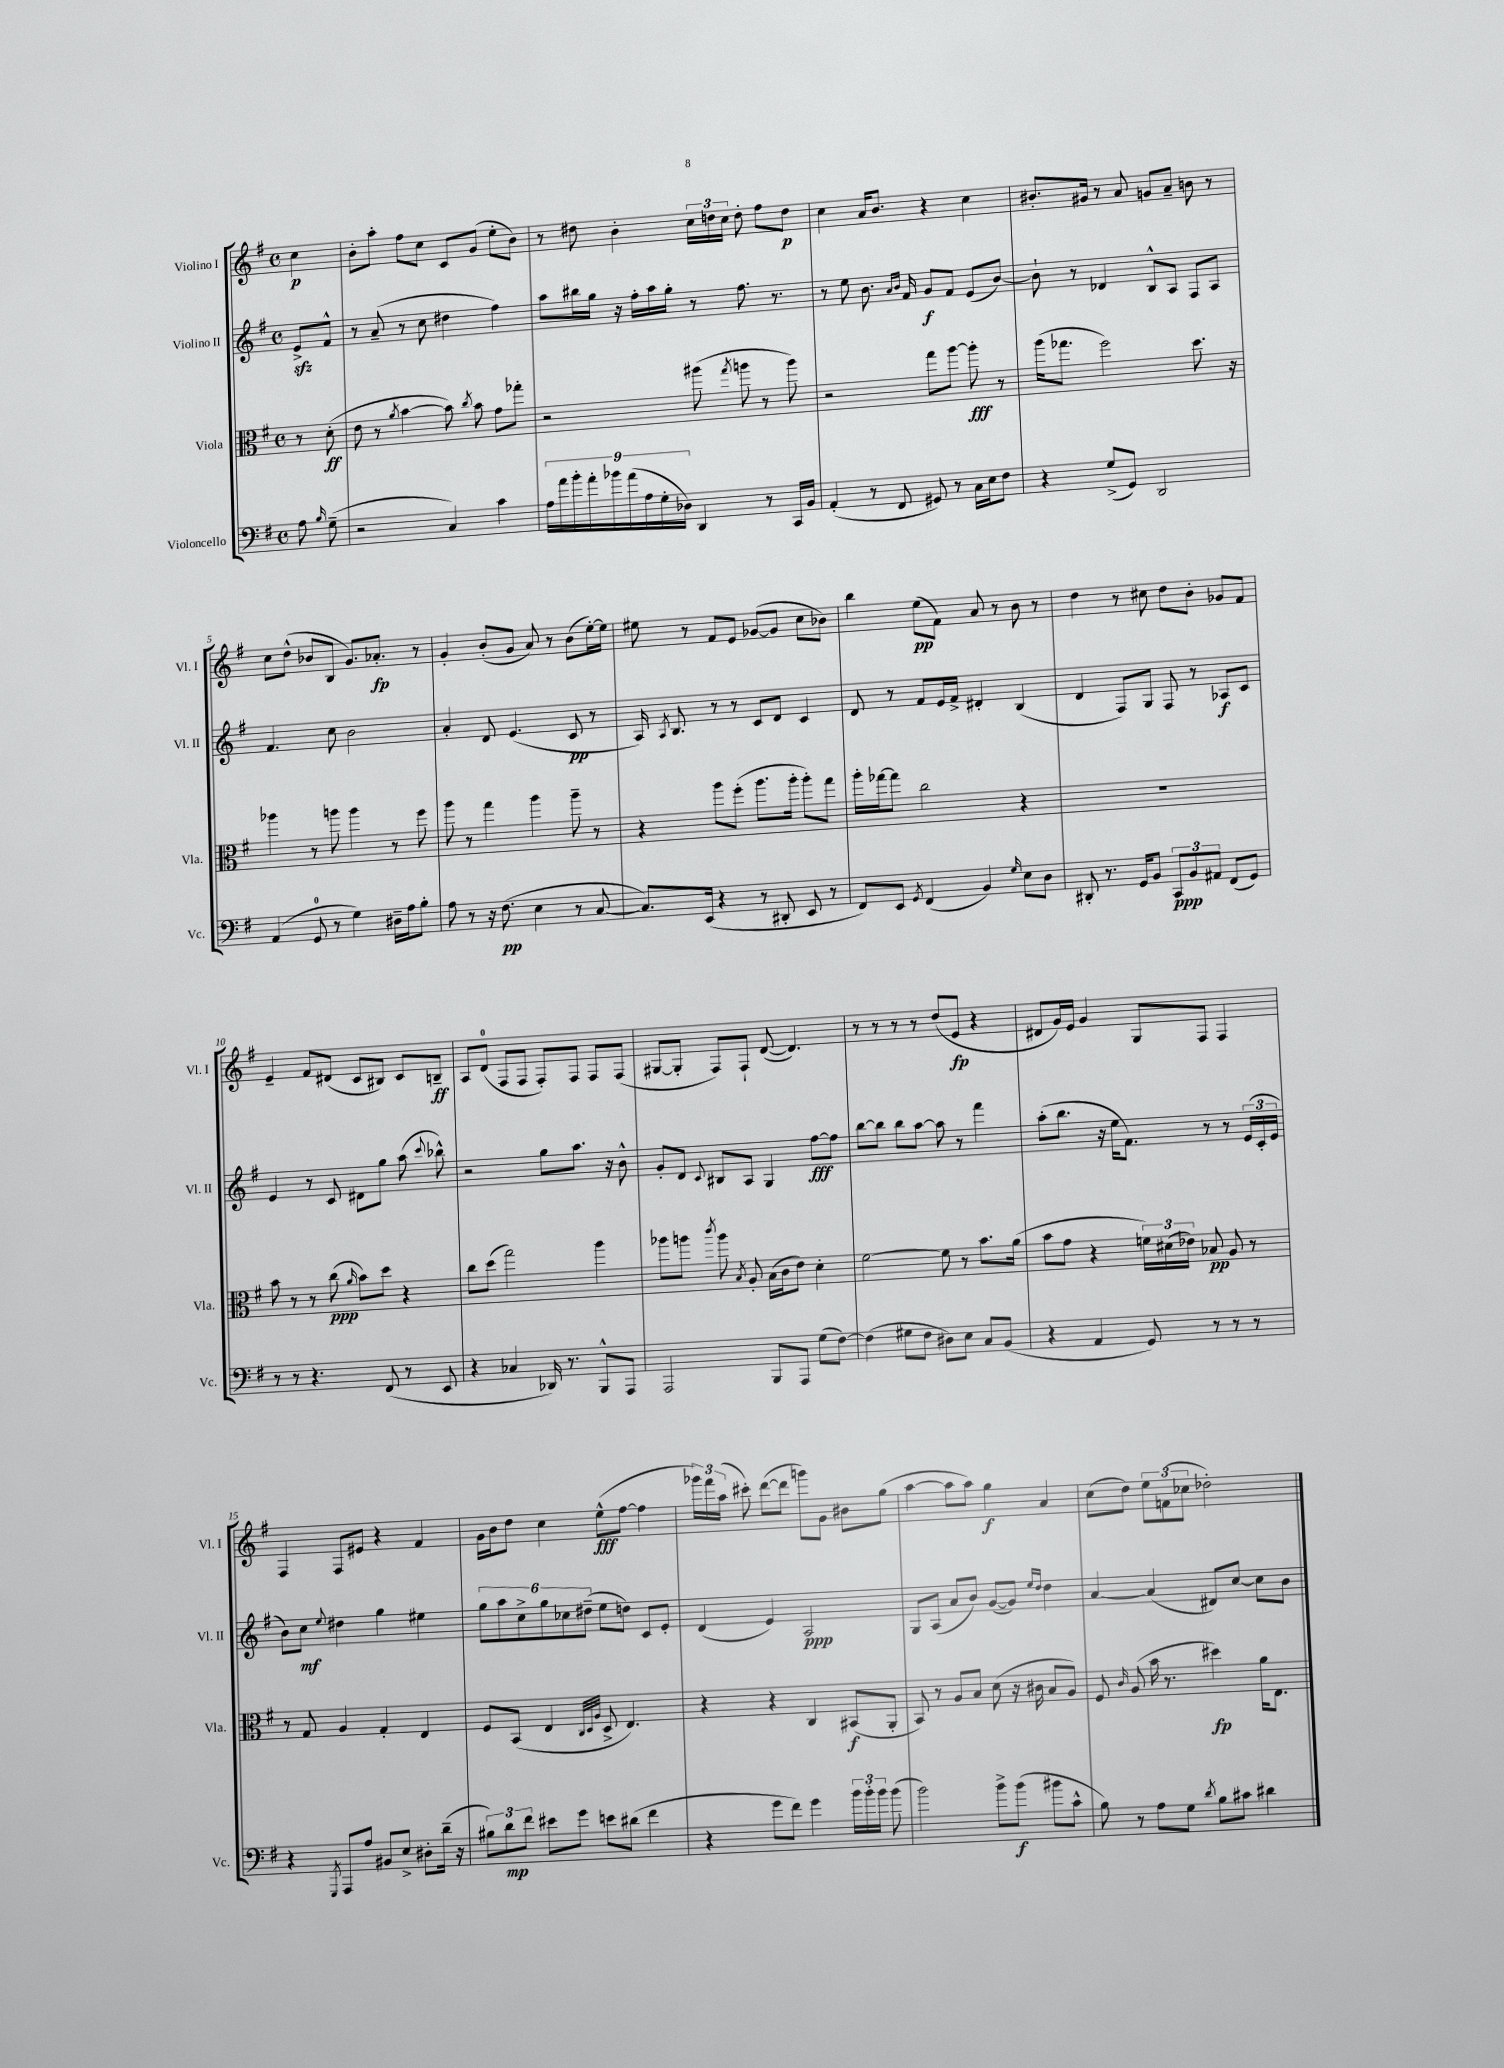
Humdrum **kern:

**kern	**dynam	**kern	**dynam	**kern	**dynam	**kern	**dynam
*part4	*part4	*part3	*part3	*part2	*part2	*part1	*part1
*staff4	*staff4	*staff3	*staff3	*staff2	*staff2	*staff1	*staff1
*I"Violoncello	*	*I"Viola	*	*I"Violino II	*	*I"Violino I	*
*I'Vc.	*	*I'Vla.	*	*I'Vl. II	*	*I'Vl. I	*
*clefF4	*	*clefC3	*	*clefG2	*	*clefG2	*
*k[f#]	*	*k[f#]	*	*k[f#]	*	*k[f#]	*
*M4/4	*	*M4/4	*	*M4/4	*	*M4/4	*
*met(c)	*	*met(c)	*	*met(c)	*	*met(c)	*
=	=	=	=	=	=	=	=
8A\	.	8r	.	8ezz^/L	.	4cc\	p
16qqB/	.	.	.	.	.	.	.
(8G~\	.	(8d'\	ff	8f#^^/J	.	.	.
=1	=1	=1	=1	=1	=1	=1	=1
2r	.	8e\	.	8r	.	8b'\L	.
.	.	8r	.	(8a~/	.	8aa'\J	.
.	.	8qa/	.	.	.	.	.
.	.	[4b\	.	8r	.	8ff#\L	.
.	.	.	.	8cc\	.	8cc\J	.
4C/)	.	8b\])	.	4dd#X\	.	8c/L	.
.	.	8qcc/	.	.	.	.	.
.	.	8b\	.	.	.	(8g/J	.
4c\	.	8g\L	.	4ff#\)	.	8ee'\L	.
.	.	8gg-X'\J	.	.	.	8b\J)	.
=2	=2	=2	=2	=2	=2	=2	=2
18A\LL	.	2r	.	8aa\L	.	8r	.
18a\	.	.	.	.	.	.	.
18b'\	.	.	.	.	.	.	.
.	.	.	.	16bb#X\L	.	8dd#X\	.
18a'\	.	.	.	.	.	.	.
.	.	.	.	16gg\JJ	.	.	.
18b-X\	.	.	.	.	.	.	.
.	.	.	.	16r	.	4b'\	.
(18a\	.	.	.	.	.	.	.
.	.	.	.	16ff#'\LL	.	.	.
18A\	.	.	.	.	.	.	.
.	.	.	.	16aa\	.	.	.
18G'\	.	.	.	.	.	.	.
.	.	.	.	16gg'\JJ	.	.	.
18D-X\JJ)	.	.	.	.	.	.	.
4DD/	.	(8aa#X\	.	8r	.	24cc\LL	.
.	.	.	.	.	.	24ddn\	.
.	.	.	.	.	.	24cc\JJ	.
.	.	8qgg/	.	.	.	.	.
.	.	8aan\	.	8.ff#\	.	8dd'\	.
8r	.	8r	.	.	.	8ff#\L	.
.	.	.	.	8.r	.	.	.
16CC/LL	.	8aa\)	.	.	.	8dd\J	p
16BB/JJ	.	.	.	.	.	.	.
=3	=3	=3	=3	=3	=3	=3	=3
(4AA'/	.	2r	.	8r	.	4cc\	.
.	.	.	.	8ee\	.	.	.
8r	.	.	.	8.b\	.	16a/KL	.
.	.	.	.	.	.	8.b/J	.
8FF#/	.	.	.	.	.	.	.
.	.	.	.	16qqa/LL	.	.	.
.	.	.	.	16qqb/JJ	.	.	.
.	.	.	.	16f#/	.	.	.
8GG#X/)	.	8gg\L	.	8g/L	f	4r	.
8r	.	[8aa\J	.	8f#/J	.	.	.
16C\LL	.	8aa'\]	fff	(8e/L	.	4cc\	.
16E\J	.	.	.	.	.	.	.
8F#\J	.	8r	.	[8b/J)	.	.	.
=4	=4	=4	=4	=4	=4	=4	=4
4r	.	(16aa\KL	.	8b`\]	.	8.b#X'/L	.
.	.	8.gg-X\J	.	.	.	.	.
.	.	.	.	8r	.	.	.
.	.	.	.	.	.	16g#X/Jk	.
(8G^/L	.	2ff#\)	.	4d-X/	.	8r	.
8GG/J)	.	.	.	.	.	8a/	.
2DD/	.	.	.	8B^^/L	.	8gn/L	.
.	.	.	.	8A/J	.	8a~/J	.
.	.	8.dd\	.	8F#/L	.	8bn\	.
.	.	.	.	8A/J	.	8r	.
.	.	16r	.	.	.	.	.
!!LO:LB:g=z
=5	=5	=5	=5	=5	=5	=5	=5
(4AA/	.	4aa-X\	.	4.f#/	.	8cc\L	.
.	.	.	.	.	.	(8dd^^\J	.
8GG/	.	8r	.	.	.	8b-X/L	.
8r	.	8aan\	.	8cc\	.	8B/J	.
4G\)	.	4aa\	.	2b\	.	8.g/L)	.
.	.	.	.	.	.	8.a-X'/J	fp
16D#X~\LL	.	8r	.	.	.	.	.
16A\J	.	.	.	.	.	.	.
8B'\J	.	8ff#\	.	.	.	8r	.
=6	=6	=6	=6	=6	=6	=6	=6
8A\	.	8aa\	.	4a'/	.	4g'/	.
8r	.	8r	.	.	.	.	.
16r	.	4gg\	.	8d/	.	(8b'/L	.
(8.F#\	pp	.	.	.	.	.	.
.	.	.	.	(4.e/	.	8g/J	.
4E\	.	4aa\	.	.	.	8a/)	.
.	.	.	.	.	.	8r	.
8r	.	8aa~\	.	8c/	pp	(8b\L	.
[8C/	.	8r	.	8r	.	[16ee'\L)	.
.	.	.	.	.	.	16ee\JJ]	.
=7	=7	=7	=7	=7	=7	=7	=7
8.C/L])	.	4r	.	16A/)	.	8ee#X\	.
.	.	.	.	8qA/	.	.	.
.	.	.	.	8.B/	.	.	.
.	.	.	.	.	.	8r	.
(16EE/Jk	.	.	.	.	.	.	.
4r	.	8aa\L	.	8r	.	8f#/L	.
.	.	(8ff#'\J	.	8r	.	8e/J	.
8r	.	8.aa\L	.	8c/L	.	([8g-X/L	.
8DD#X'/	.	.	.	8d/J	.	8g-/J]	.
.	.	16aa'\Jk	.	.	.	.	.
8EE/	.	8aa'\L)	.	4c/	.	8cc\L	.
8r	.	8gg\J	.	.	.	8b-X\J)	.
=8	=8	=8	=8	=8	=8	=8	=8
8FF#/L)	.	16aa'\LL	.	8d/	.	4bb\	.
.	.	[16gg-X\J	.	.	.	.	.
8EE/J	.	8gg-\J]	.	8r	.	.	.
8qGG/	.	.	.	.	.	.	.
(4FF#/	.	2cc\	.	8f#/L	.	(8ee\L	pp
.	.	.	.	16e/L	.	8f#\J)	.
.	.	.	.	16f#^/JJ	.	.	.
4BB/)	.	.	.	4d#X'/	.	8a/	.
.	.	.	.	.	.	8r	.
16qqG/	.	.	.	.	.	.	.
8E\L	.	4r	.	(4B/	.	8b\	.
8D\J	.	.	.	.	.	8r	.
=9	=9	=9	=9	=9	=9	=9	=9
8DD#X'/	.	1r	.	4d/	.	4dd\	.
8.r	.	.	.	.	.	.	.
.	.	.	.	8F#/L)	.	8r	.
16GG/KL	.	.	.	.	.	.	.
8BB/J	.	.	.	8G/J	.	8cc#X\	.
12CC/L	ppp	.	.	8F#/	.	8dd\L	.
12BB/	.	.	.	.	.	.	.
.	.	.	.	8r	.	8b'\J	.
12AA#X/J	.	.	.	.	.	.	.
(8FF#/L	.	.	.	8A-X/L	f	8g-X/L	.
8GG/J)	.	.	.	8c/J	.	8f#/J	.
!!LO:LB:g=z
=10	=10	=10	=10	=10	=10	=10	=10
8r	.	8b\	.	4e/	.	4e~/	.
8r	.	8r	.	.	.	.	.
4.r	.	8r	.	8r	.	8f#/L	.
.	.	(8cc\	ppp	8c/	.	(8d#X/J	.
.	.	16qqa/	.	.	.	.	.
.	.	8b\L)	.	8d#X\L	.	8c/L	.
(8FF#/	.	8dd\J	.	8gg\J	.	8B#X/J)	.
8r	.	4r	.	(8aa\	.	8c/L	.
.	.	.	.	8qqccc/	.	.	.
8EE/	.	.	.	8bb-X^^\)	.	8Bn~/J	ff
=11	=11	=11	=11	=11	=11	=11	=11
4r	.	8cc\L	.	2r	.	8A/L	.
.	.	(8dd\J	.	.	.	(8d/J	.
4C-X/	.	2gg\)	.	.	.	8F#/L	.
.	.	.	.	.	.	8F#/J	.
16DD-X/)	.	.	.	8gg\L	.	8F#'/L)	.
8.r	.	.	.	.	.	.	.
.	.	.	.	8.aa\J	.	8F#/J	.
8BBB^^/L	.	4aa\	.	.	.	8F#/L	.
.	.	.	.	16r	.	.	.
8AAA/J	.	.	.	8b^^\	.	(8F#/J	.
=12	=12	=12	=12	=12	=12	=12	=12
2AAA/	.	8aa-X\L	.	8g'/L	.	[8G#X/L	.
.	.	8aan\J	.	8d/J	.	8G#'/J]	.
.	.	8qccc/	.	8qqc/	.	.	.
.	.	8aa\	.	8B#X/L	.	8F#/L)	.
.	.	8qB/	.	.	.	.	.
.	.	8A'/	.	8A/J	.	8F#`/J	.
8BBB/L	.	(16B\LL	.	4G/	.	([8d/	.
.	.	16c\J	.	.	.	.	.
8AAA/J	.	8e\J)	.	.	.	4.d/])	.
(8G\L	.	4d'\	.	[8ff#\L	fff	.	.
[8F#\J)	.	.	.	8ff#\J]	.	.	.
=13	=13	=13	=13	=13	=13	=13	=13
(4F#\]	.	[2f#\	.	[8bb\L	.	8r	.
.	.	.	.	8bb\J]	.	8r	.
8G#X\L	.	.	.	8bb\L	.	8r	.
8F#\J	.	.	.	[8aa\J	.	8r	.
8D#X\L)	.	8f#\]	.	8aa\]	.	(8dd/L	.
8E\J	.	8r	.	8r	.	8e/J	fp
8C/L	.	8.b\L	.	4fff#\	.	4r	.
(8BB/J	.	.	.	.	.	.	.
.	.	(16a\Jk	.	.	.	.	.
=14	=14	=14	=14	=14	=14	=14	=14
4r	.	8b\L	.	(8aa'\L	.	8d#X/L	.
.	.	8g\J	.	8.bb\J	.	16g/L)	.
.	.	.	.	.	.	16e/JJ	.
4AA/	.	4r	.	.	.	4g/	.
.	.	.	.	16r	.	.	.
.	.	.	.	16ee\KL	.	.	.
.	.	.	.	8.f#\J)	.	.	.
8GG/)	.	24fn\LL)	.	.	.	8G/L	.
.	.	(24d#X\	.	.	.	.	.
.	.	24e-X\JJ)	.	.	.	.	.
8r	.	8B-X/	pp	8r	.	8F#/J	.
8r	.	8A/	.	8r	.	4F#/	.
8r	.	8r	.	(24e/LL	.	.	.
.	.	.	.	24c'/	.	.	.
.	.	.	.	24e/JJ	.	.	.
!!LO:LB:g=z
=15	=15	=15	=15	=15	=15	=15	=15
4r	.	8r	.	8b\L)	.	4F#/	.
.	.	8G/	.	8cc\J	mf	.	.
8qGGG/	.	.	.	8qqee/	.	.	.
8AAA/L	.	4A/	.	4dd#X\	.	8F#/L	.
8A/J	.	.	.	.	.	8e#X/J	.
8BB#X/L	.	4G'/	.	4gg\	.	4r	.
8E^/J	.	.	.	.	.	.	.
8D#X'\L	.	4E/	.	4ee#X\	.	4f#/	.
(16d~\Jk	.	.	.	.	.	.	.
16r	.	.	.	.	.	.	.
=16	=16	=16	=16	=16	=16	=16	=16
12B#X\L)	.	8F#/L	.	12gg\L	.	16g\LL	.
.	.	.	.	.	.	16b\J	.
12d\	mp	.	.	12aa\	.	.	.
.	.	(8BB/J	.	.	.	8dd\J	.
12f#\J	.	.	.	12cc^\	.	.	.
8e#X\L	.	4E/	.	12gg\	.	4cc\	.
.	.	.	.	12cc-X\	.	.	.
8g\J	.	.	.	.	.	.	.
.	.	.	.	(12dd#X~\J	.	.	.
.	.	32qqC/LLL	.	.	.	.	.
.	.	32qqD/	.	.	.	.	.
.	.	32qqA/JJJ	.	.	.	.	.
8en\L	.	8D^/	.	8ee\L	.	(8ee^^\L	fff
(8d#X\J	.	4.E/)	.	8ddn\J)	.	[8ff#\J	.
4f#\	.	.	.	8c/L	.	4ff#\]	.
.	.	.	.	8e'/J	.	.	.
=17	=17	=17	=17	=17	=17	=17	=17
4r	.	4r	.	(4d/	.	24ggg-X\LL)	.
.	.	.	.	.	.	24fff#\	.
.	.	.	.	.	.	(24aa\JJ	.
.	.	.	.	.	.	8ccc#X'\)	.
8g\L	.	4r	.	4e/)	.	([8ddd\L	.
8f#\J)	.	.	.	.	.	8ddd\J]	.
4g\	.	4C/	.	2A/	ppp	8gggn\L)	.
.	.	.	.	.	.	8g\J	.
24b\LL	.	(8BB#X/L	f	.	.	8b#X\L	.
24b'\	.	.	.	.	.	.	.
24b\JJ	.	.	.	.	.	.	.
(8b\	.	8AA'/J	.	.	.	(8gg\J	.
=18	=18	=18	=18	=18	=18	=18	=18
2b\)	.	8BB/)	.	8G/L	.	[4aa\	.
.	.	8r	.	(8A/J	.	.	.
.	.	8A/L	.	8a/L	.	8aa\L]	.
.	.	8B/J	.	8b/J)	.	8aa\J)	.
8b^\L	.	(8d\	.	([8g/L	.	4gg\	f
(8b\J	f	16r	.	8g/J])	.	.	.
.	.	16c#X\	.	.	.	.	.
.	.	.	.	16qqee/LL	.	.	.
.	.	.	.	16qqdd/JJ	.	.	.
8b#X\L	.	8B/L	.	4dd\	.	4a/	.
8c^^\J	.	8A/J)	.	.	.	.	.
=19	=19	=19	=19	=19	=19	=19	=19
8B\)	.	8F#/	.	[4a/	.	(8cc\L	.
.	.	16qqc/	.	.	.	.	.
8r	.	(8A/	.	.	.	8dd\J)	.
8A\L	.	16b\	.	(4a/]	.	12ee\L	.
.	.	8.r	.	.	.	.	.
.	.	.	.	.	.	(12fn\	.
8G\J	.	.	.	.	.	.	.
.	.	.	.	.	.	12cc-X\J	.
8qd/	.	.	.	.	.	.	.
8B\L	.	4dd#X\)	fp	8d#X/L)	.	2dd-X'\)	.
8c#X\J	.	.	.	[8cc/J	.	.	.
4d#X\	.	16a\KL	.	8cc\L]	.	.	.
.	.	8.E\J	.	.	.	.	.
.	.	.	.	8b\J	.	.	.
==	==	==	==	==	==	==	==
*-	*-	*-	*-	*-	*-	*-	*-
